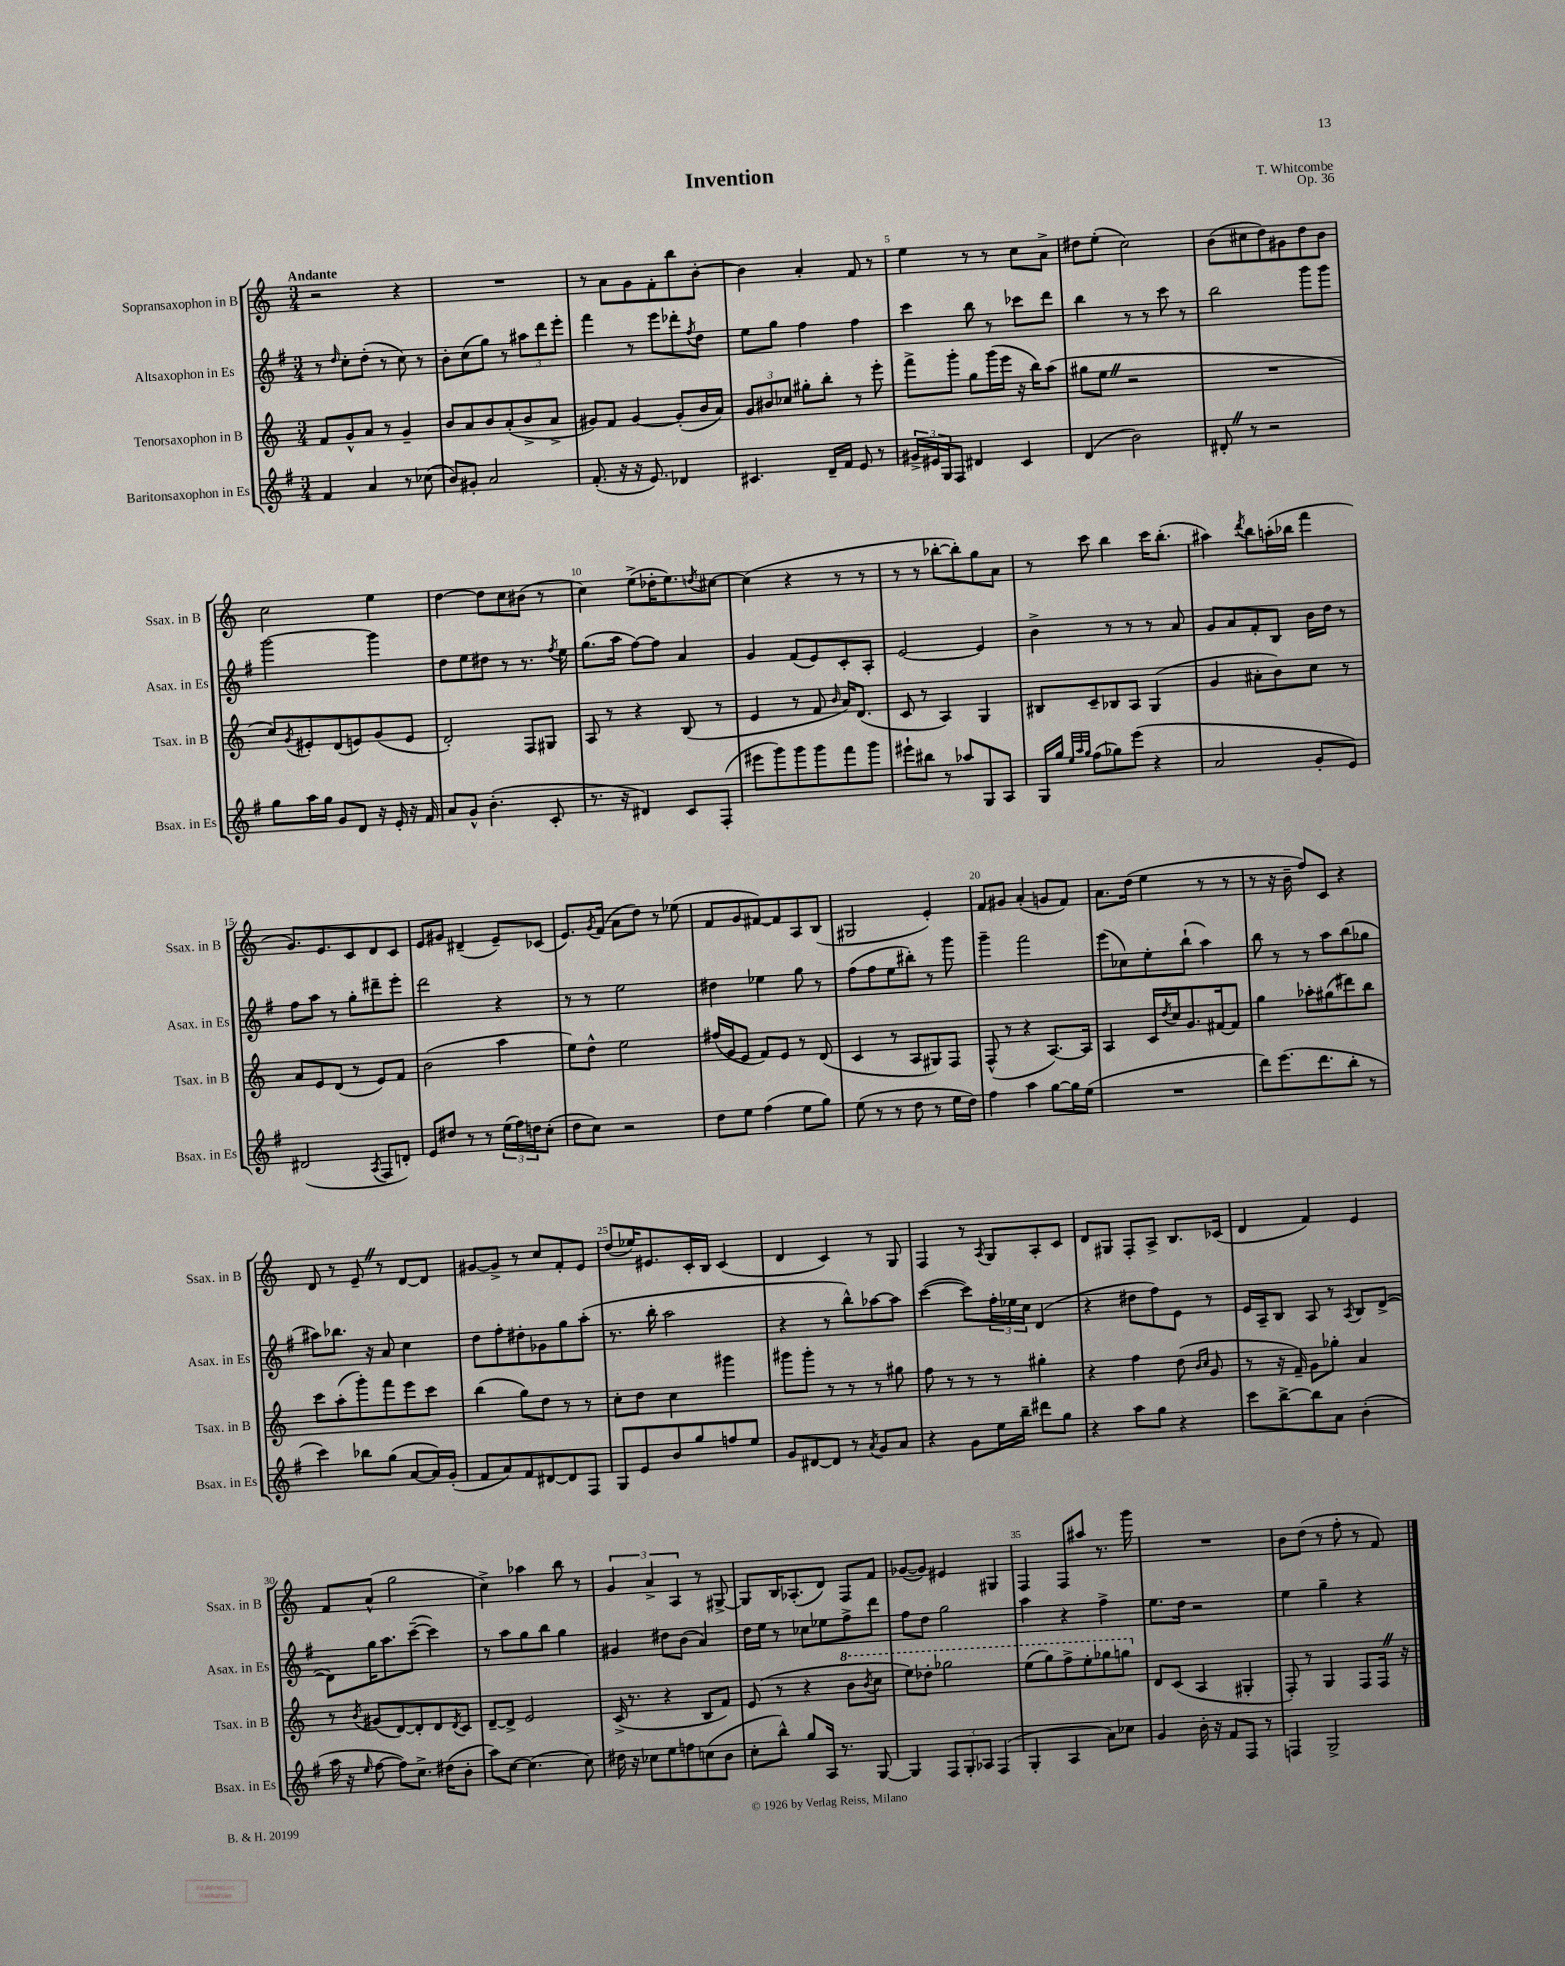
\header { title = "Invention" composer = "T. Whitcombe" opus = "Op. 36" }
<<
\new StaffGroup <<
\new Staff = "s0" \with { instrumentName = "Sopransaxophon in B" shortInstrumentName = "Ssax. in B" } {
    \clef treble \key c \major \numericTimeSignature \time 3/4 \tempo "Andante"
    r2 r4 |
    R2. |
    r8 a'8 g'8 f'8-. b''8 b'8~-. |
    b'4 a'4-. f'8 r8 |
    e''4 r8 r8 c''8 a'8-> |
    dis''8 e''8-.( c''2) |
    b'8( cis''8 d''8) gis'8 d''8 b'8 |
    c''2 e''4 |
    d''4~ d''8 c''8 bis'8( r8 |
    c''4) e''8->( des''16-. e''8.) \acciaccatura { d''8 } cis''8~ |
    cis''4( r4 r8 r8 |
    r8 r8 bes''8~-. bes''8-.) g''8 a'8 |
    r8 c'''8 b''4 c'''16 b''8.-.( |
    ais''4) \acciaccatura { d'''8 } b''8 a''16-.( bes''16 f'''4 |
    g'8.) e'8. c'8 d'8 c'8 |
    e'8 gis'8 dis'4--( e'8--) ces'8( |
    e'8.) \acciaccatura { g'8 } f'16( a'8 d''8) r8 ees''8( |
    f'8 g'8 fis'8~) fis'8 a8 b8( |
    gis2 e'4-.) |
    f'8 gis'8 a'4-.( g'8 f'8) |
    a'8. d''16( e''4 r8 r8 |
    r8 r16 b'16-- f''8) c'8 r4 |
    d'8 r8 e'8-- \once \override BreathingSign.text = \markup { \musicglyph "scripts.caesura.straight" } \breathe r8 d'8~ d'8 |
    gis'8~ gis'8-> r8 c''8 f'8-. e'8 |
    d''8( ees''16) eis'8. c'16-. b16 c'4( |
    d'4 c'4) r8 g8 |
    f4 r8 \acciaccatura { a8 } g8 a8-. c'8 |
    d'8 gis8 f8-. a8-> b8. ces'16( |
    d'4 f'4) e'4 |
    f'8 a'8-^( g''2 |
    c''4->) aes''4 b''8 r8 |
    \tuplet 3/2 { g'4 a'4-> a4 } r8 gis8~-> |
    gis8 b16 aes8.-.( d'8) f8 f'8 |
    ges'8~( ges'8) eis'4 gis4 |
    f4 f8 ais''8 r8. g'''16 |
    R2. |
    b'8 d''8( r8 f''8-. r8 f'8) \bar "|." |
}
\new Staff = "s1" \with { instrumentName = "Altsaxophon in Es" shortInstrumentName = "Asax. in Es" } {
    \clef treble \key g \major \numericTimeSignature \time 3/4
    r8 \grace { d''16 } c''8-. d''8-.( r8 c''8) r8 |
    b'8-. c''8( g''8) r8 \tuplet 3/2 { ais''8 d'''8 e'''8-. } |
    fis'''4 r8 e'''8 des'''8-. \acciaccatura { fis''8 } d''8 |
    e''8 g''8 fis''4 fis''4 |
    c'''4 b''8 r8 ces'''8 d'''8 |
    b''4 r8 r8 c'''8 r8 |
    b''2 g'''8 g'''8 |
    g'''2~ g'''4 |
    d''8 e''8 dis''8 r8 r8. \acciaccatura { fis''8 } e''16 |
    g''8.( a''16 fis''8~) fis''8 a'4 |
    g'4 fis'8( e'8) c'8-. a8-. |
    e'2~ e'4 |
    b'4-> r8 r8 r8 a'8 |
    g'8 a'8 fis'8-. b8 b'16 d''16 r8 |
    fis''8 a''8 r8 g''8-. dis'''8-- e'''8-. |
    d'''2 r4 |
    r8 r8 e''2 |
    dis''4 ees''4 g''8 r8 |
    fis''8( fis''8 e''8 bis''8-.) r8 g'''8 |
    g'''4-- fis'''2 |
    e'''8( ces''8) e''8-. b''8-!( a''4) |
    b''8 r8 r8 a''8 b''8( ges''8 |
    ais''8) bes''8. r16 a'8 c''4 |
    d''8 fis''8-. dis''8-. ges'8 g''8 a''8-.( |
    r8. b''16-. a''2 |
    r4 r8 b''8-^) aes''8~ aes''8 |
    c'''4~( c'''8) \tuplet 3/2 { fis''16-. ees''16 c''16 } d'4( |
    r4 dis''8 fis''8) e'8 r8 |
    e'16 a16-- b8 a8 r8 \acciaccatura { a8 } b8 d'8~->( |
    d'8) g''16 a''8. c'''8~--( c'''4) |
    r8 a''8 g''8 b''8 g''4 |
    gis'4 dis''8 b'8( a'4) |
    d''16 e''16 r8 ces''8 ees''8 fis''8-> d'''8 |
    fis''8 d''8 g''2 |
    a''4 r4 fis''4-> |
    e''8. d''16 r2 |
    e''4 g''4-- r4 \bar "|." |
}
\new Staff = "s2" \with { instrumentName = "Tenorsaxophon in B" shortInstrumentName = "Tsax. in B" } {
    \clef treble \key c \major \numericTimeSignature \time 3/4
    f'8 g'8-^ a'8 r8 g'4-- |
    b'8 a'8 b'8 a'8-.( b'8-> a'8-> |
    gis'8) f'8 gis'4~ gis'8-.( b'16 a'16) |
    \tuplet 3/2 { g'8 bis'8 ces''8 } gis''8-. b''8-. r8 e'''8-. |
    f'''8-> g'''8-. g''8 g'''16( e'''16 r16 b''16) a''8( |
    gis''8 e''8 \once \override BreathingSign.text = \markup { \musicglyph "scripts.caesura.straight" } \breathe r2 |
    R2. |
    c''8) \acciaccatura { g'8 } eis'8-. d'8( e'8) g'8( e'8 |
    d'2-.) f8 gis8 |
    a8 r8 r4 b8( r8 |
    e'4 r8 f'8 \grace { b'16 } a'16) d'8.( |
    c'8 r8 a4) g4 |
    bis8 c'8-- bes8 a8 g4( |
    g'4 ais'8-. b'8) c''8 r8 |
    a'8 e'8 d'8( r8 e'8) f'8 |
    b'2( a''4 |
    e''8) d''8-^ e''2 |
    fis''16( g'16 e'8 f'8) e'8 r8 d'8( |
    c'4 r8 a8 gis8) f8 |
    f8-^( r8 r4 a8.~) a16 |
    a4 c'16 \acciaccatura { d''8 } c''16 g'8. fis'16~ fis'8 |
    g''4 aes''8-. gis''8( dis'''8) b''8 |
    c'''8 a''8-.( g'''8-.) f'''8 e'''8 c'''8 |
    b''4( g''8) d''8 r8 r8 |
    c''8-. d''8 c''4 gis'''4 |
    gis'''8 gis'''8-. r8 r8 r8 gis''8 |
    f''8 r8 r8 r8 gis''4-. |
    r4 f''4 d''8( \grace { b'16 c''16 } g'8 |
    r8 r16 f'16--) g'8 ges''8-. a'4 |
    r8 \acciaccatura { b'8 } gis'8( d'8~) d'8-. d'8 \acciaccatura { d'8 } c'8 |
    d'8~-- d'8-> e'2 |
    c'16->( r8. r4 b8 f'8) |
    e'8( r8 r4 \ottava #1 b''8 \acciaccatura { b''8 } c'''8 |
    e'''8) des'''8-. ges'''2 |
    e'''8( g'''8) f'''8-> e'''8-. ges'''8 g'''8 \ottava #0 |
    d'8 c'8( a4 gis4-. |
    f8-.) r8 g4 f8 f16 \once \override BreathingSign.text = \markup { \musicglyph "scripts.caesura.straight" } \breathe r16 \bar "|." |
}
\new Staff = "s3" \with { instrumentName = "Baritonsaxophon in Es" shortInstrumentName = "Bsax. in Es" } {
    \clef treble \key g \major \numericTimeSignature \time 3/4
    fis'4 a'4 r8 ces''8( |
    b'8) gis'8-. a'2 |
    fis'8.-.( r16 r16 e'8.) des'4 |
    cis'4. d'16-- fis'16 e'8 r8 |
    \tuplet 3/2 { gis'16-> eis'16 g16 } fis8 dis'4 c'4 |
    d'4( b'2) |
    dis'8-. \once \override BreathingSign.text = \markup { \musicglyph "scripts.caesura.straight" } \breathe r8 r2 |
    g''8 a''16 g''16 g'8 d'8 r16 e'16-. r16 fis'16 |
    a'8 g'8-^ b'4.-.( c'8-. |
    r8. r16 dis'4) c'8 fis8-.( |
    eis'''8 g'''8) g'''8 g'''8 fis'''8 g'''8 |
    eis'''8-! bis''8 r8 aes''8 g8 a8 |
    g16 g''16 \grace { e''32 a''32 g''32 } fis''8( ges''8) e'''8( r4 |
    a'2 g'8-. e'8) |
    dis'2( \acciaccatura { a8 } fis8 d'8-.) |
    e'8 dis''8 r8 r8 \tuplet 3/2 { e''16( fis''16) d''16 } c''8-.( |
    d''8 c''8) r2 |
    d''8 e''8 fis''4( e''8 g''8) |
    e''8( r8 r8 d''8 r8 e''16 d''16) |
    fis''4 a''4 g''8~ g''16 e''16( |
    R2. |
    d'''8) e'''8.( d'''8. b''8-. r8 |
    c'''4) bes''8 g''8( a'8~ a'16) g'16-.( |
    fis'8 a'8) fis'8 dis'8~ dis'8 fis8 |
    g8 e'8 b'8 g''8 f''8 e''8 |
    g'8 dis'8~ dis'8 r8 \acciaccatura { a'8 } g'8 a'8 |
    r4 g'8 e''16 b''16-- dis'''8 g''8 |
    r4 a''8 g''8 r4 |
    c'''8 b''8~-> b''8 a'8 b'4-.( |
    a''16 r16 \grace { e''16 } fis''8~ fis''8) c''8.-> dis''16( b'8-. |
    a''8) c''8~ c''4.( c''8) |
    dis''16 r16 ces''8 e''8 f''8 c''8( b'8 |
    c''8-. b''8-^) g''8 a16 r8. g8~ |
    g4 \tuplet 3/2 { fis8 g8-. aes8 } fis4( |
    g4-. a4 a'8) ces''8 |
    g'4 b'16-. r16 fis'8 fis8 r8 |
    f4 g2-> \bar "|." |
}
>>
>>
\layout { \context { \Score \override BarNumber.break-visibility = ##(#f #t #t) barNumberVisibility = #(every-nth-bar-number-visible 5) } }
